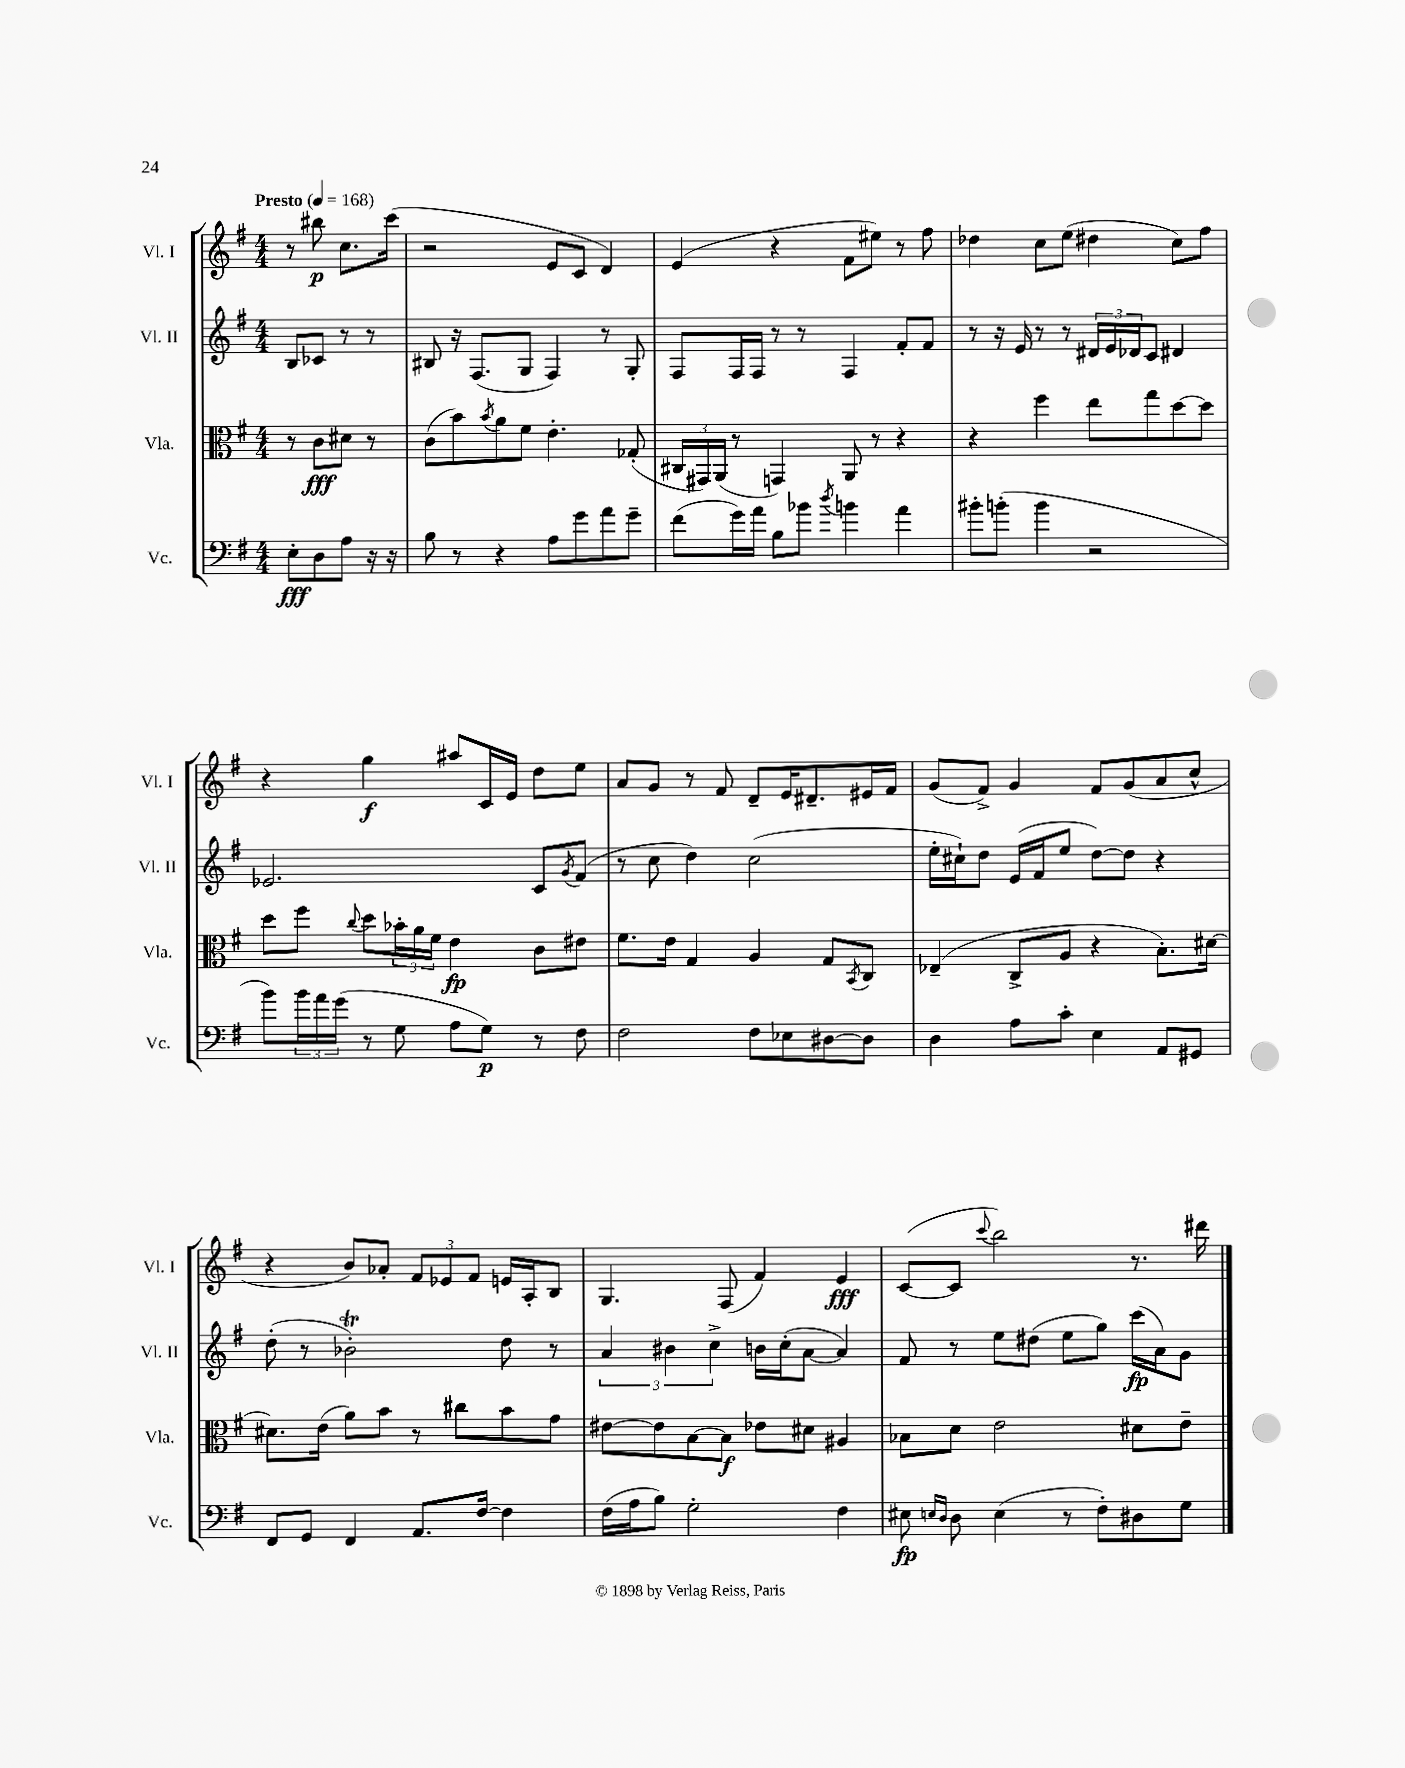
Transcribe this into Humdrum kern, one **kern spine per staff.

**kern	**dynam	**kern	**dynam	**kern	**dynam	**kern	**dynam
*part4	*part4	*part3	*part3	*part2	*part2	*part1	*part1
*staff4	*staff4	*staff3	*staff3	*staff2	*staff2	*staff1	*staff1
*I"Vc.	*	*I"Vla.	*	*I"Vl. II	*	*I"Vl. I	*
*I'Vc.	*	*I'Vla.	*	*I'Vl. II	*	*I'Vl. I	*
*clefF4	*	*clefC3	*	*clefG2	*	*clefG2	*
*k[f#]	*	*k[f#]	*	*k[f#]	*	*k[f#]	*
*M4/4	*	*M4/4	*	*M4/4	*	*M4/4	*
*MM168	*	*MM168	*	*MM168	*	*MM168	*
=	=	=	=	=	=	=	=
!	!	!	!	!	!	!LO:TX:a:B:t=Presto	!
8E'\L	fff	8r	.	8B/L	.	8r	.
8D\	.	8c\L	fff	8c-X/J	.	8bb#X\	p
8A\J	.	8d#X\J	.	8r	.	8.cc\L	.
16r	.	8r	.	8r	.	.	.
16r	.	.	.	.	.	(16ccc\Jk	.
=1	=1	=1	=1	=1	=1	=1	=1
8B\	.	(8c\L	.	8B#X/	.	2r	.
8r	.	8b\)	.	16r	.	.	.
.	.	.	.	(8.F#/L	.	.	.
.	.	8qb/	.	.	.	.	.
4r	.	8a\	.	.	.	.	.
.	.	8f#\J	.	8G/J	.	.	.
8A\L	.	4.e'\	.	4F#/)	.	8e/L	.
8g\	.	.	.	.	.	8c/J	.
8a\	.	.	.	8r	.	4d/)	.
8g~\J	.	(8G-X'/	.	8G'/	.	.	.
=2	=2	=2	=2	=2	=2	=2	=2
(8f#\L	.	24C#X/LL	.	8F#/L	.	(4e/	.
.	.	24GG#X/)	.	.	.	.	.
.	.	(24AA/JJ	.	.	.	.	.
16g\L)	.	8r	.	16F#/L	.	.	.
16a\JJ	.	.	.	16F#/JJ	.	.	.
8B\L	.	4GGn/)	.	8r	.	4r	.
8b-X\J	.	.	.	8r	.	.	.
8qdd/	.	.	.	.	.	.	.
4bn\	.	8AA/	.	4F#/	.	8f#\L	.
.	.	8r	.	.	.	8ee#X\J)	.
4a\	.	4r	.	8f#'/L	.	8r	.
.	.	.	.	8f#/J	.	8ff#\	.
=3	=3	=3	=3	=3	=3	=3	=3
8b#X'\L	.	4r	.	8r	.	4dd-X\	.
(8bn'\J	.	.	.	16r	.	.	.
.	.	.	.	16e/	.	.	.
4b\	.	4ff#\	.	8r	.	8cc\L	.
.	.	.	.	8r	.	(8ee\J	.
2r	.	8ee\L	.	24d#X/LL	.	4dd#X\	.
.	.	.	.	24e/	.	.	.
.	.	.	.	24d-X/J	.	.	.
.	.	8gg\	.	8c/J	.	.	.
.	.	[8dd\	.	4d#X/	.	8cc\L)	.
.	.	8dd\J]	.	.	.	8ff#\J	.
!!LO:LB:g=z
=4	=4	=4	=4	=4	=4	=4	=4
8b\L)	.	8dd\L	.	2.e-X/	.	4r	.
24b\L	.	8ff#\J	.	.	.	.	.
24a\	.	.	.	.	.	.	.
(24g\JJ	.	.	.	.	.	.	.
.	.	8qqcc/	.	.	.	.	.
8r	.	8dd\L	.	.	.	4gg\	f
8G\	.	24b-X'\L	.	.	.	.	.
.	.	24a\	.	.	.	.	.
.	.	24f#\JJ	.	.	.	.	.
8A\L	.	4e\	fp	.	.	8aa#X/L	.
8G\J)	p	.	.	.	.	16c/L	.
.	.	.	.	.	.	16e/JJ	.
8r	.	8c\L	.	8c/L	.	8dd\L	.
.	.	.	.	8qg/	.	.	.
8F#\	.	8e#X\J	.	(8f#/J	.	8ee\J	.
=5	=5	=5	=5	=5	=5	=5	=5
2F#\	.	8.f#\L	.	8r	.	8a/L	.
.	.	.	.	8cc\	.	8g/J	.
.	.	16e\Jk	.	.	.	.	.
.	.	4G/	.	4dd\)	.	8r	.
.	.	.	.	.	.	8f#/	.
8F#\L	.	4A/	.	(2cc\	.	8d~/L	.
8E-X\	.	.	.	.	.	16e/K	.
.	.	.	.	.	.	8.d#X~/	.
[8D#X\	.	8G/L	.	.	.	.	.
.	.	8qBB/	.	.	.	.	.
8D#\J]	.	8C/J	.	.	.	16e#X/L	.
.	.	.	.	.	.	16f#/JJ	.
=6	=6	=6	=6	=6	=6	=6	=6
4D\	.	(4E-X~/	.	16ee'\LL	.	(8g/L	.
.	.	.	.	16cc#X`\J)	.	.	.
.	.	.	.	8dd\J	.	8f#^/J)	.
8A\L	.	8C^/L	.	(16e/LL	.	4g/	.
.	.	.	.	16f#/J	.	.	.
8c'\J	.	8A/J	.	8ee/J	.	.	.
4E\	.	4r	.	[8dd\L)	.	8f#/L	.
.	.	.	.	8dd\J]	.	(8g/	.
8AA/L	.	8.B'\L)	.	4r	.	8a/	.
8GG#X/J	.	.	.	.	.	8cc^^/J	.
.	.	[16d#X\Jk	.	.	.	.	.
!!LO:LB:g=z
=7	=7	=7	=7	=7	=7	=7	=7
8FF#/L	.	8.d#X\L]	.	(8dd'\	.	4r	.
8GG/J	.	.	.	8r	.	.	.
.	.	(16e\Jk	.	.	.	.	.
4FF#/	.	8a\L)	.	2b-XT'\)	.	8b/L)	.
.	.	8b\J	.	.	.	8a-X'/J	.
8.AA/L	.	8r	.	.	.	12f#/L	.
.	.	.	.	.	.	12e-X/	.
.	.	8cc#X\L	.	.	.	.	.
.	.	.	.	.	.	12f#/J	.
[16F#/Jk	.	.	.	.	.	.	.
4F#\]	.	8b\	.	8dd\	.	16en/LL	.
.	.	.	.	.	.	16A'/J	.
.	.	8g\J	.	8r	.	8B/J	.
=8	=8	=8	=8	=8	=8	=8	=8
(16F#\LL	.	[8e#X\L	.	6a/	.	4.G/	.
16A\J	.	.	.	.	.	.	.
8B\J)	.	8e#\]	.	.	.	.	.
.	.	.	.	6b#X\	.	.	.
2G'\	.	[8B\	.	.	.	.	.
.	.	.	.	6cc^\	.	.	.
.	.	8B\J]	f	.	.	(8F#/	.
.	.	8e-X\L	.	16bn\LL	.	4f#/)	.
.	.	.	.	(16cc'\J	.	.	.
.	.	8d#X\J	.	[8a\J	.	.	.
4F#\	.	4A#X/	.	4a/])	.	4e/	fff
=9	=9	=9	=9	=9	=9	=9	=9
8E#X\	fp	8B-X\L	.	8f#/	.	([8c/L	.
16qqEn/LL	.	.	.	.	.	.	.
16qqD/JJ	.	.	.	.	.	.	.
8D\	.	8d\J	.	8r	.	8c/J]	.
.	.	.	.	.	.	8qqccc/	.
(4E\	.	2e\	.	8ee\L	.	2bb\)	.
.	.	.	.	(8dd#X\J	.	.	.
8r	.	.	.	8ee\L	.	.	.
8F#'\L)	.	.	.	8gg\J)	.	.	.
8D#X\	.	8d#X\L	.	(16ccc\LL	fp	8.r	.
.	.	.	.	16a\J)	.	.	.
8G\J	.	8e~\J	.	8g\J	.	.	.
.	.	.	.	.	.	16ddd#X\	.
==	==	==	==	==	==	==	==
*-	*-	*-	*-	*-	*-	*-	*-
